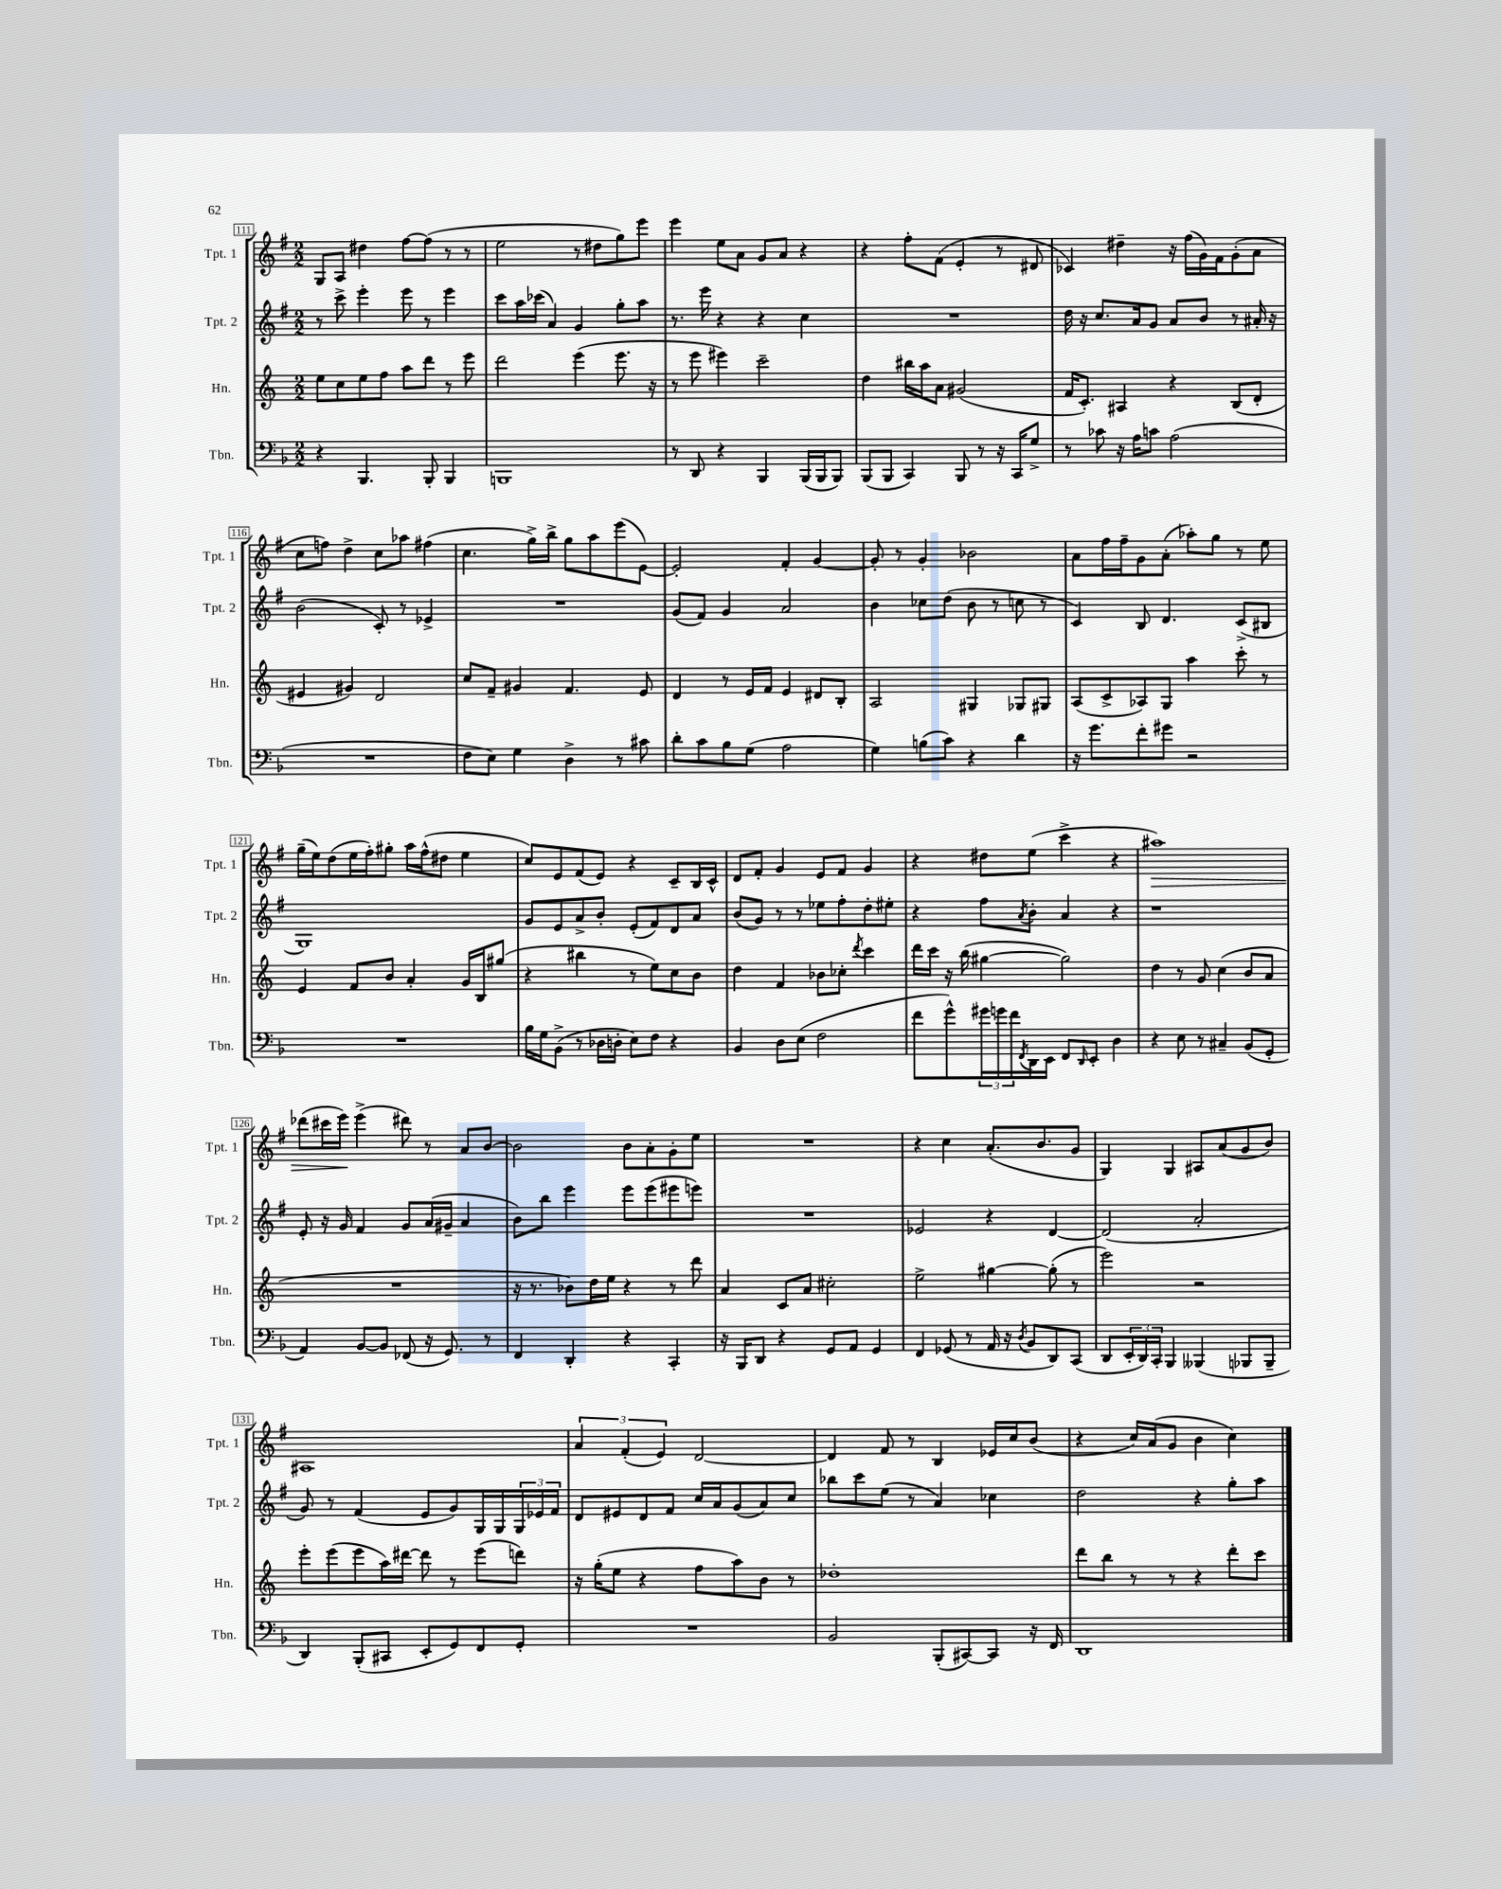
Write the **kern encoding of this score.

**kern	**kern	**kern	**kern	**dynam
*part4	*part3	*part2	*part1	*part1
*staff4	*staff3	*staff2	*staff1	*staff1
*I"Tbn.	*I"Hn.	*I"Tpt. 2	*I"Tpt. 1	*
*I'Tbn.	*I'Hn.	*I'Tpt. 2	*I'Tpt. 1	*
*clefF4	*clefG2	*clefG2	*clefG2	*
*k[b-]	*k[]	*k[f#]	*k[f#]	*
*M2/2	*M2/2	*M2/2	*M2/2	*
=111	=111	=111	=111	=111
4r	8ee\L	8r	8G/L	.
.	8cc\	8ccc^\	8A/J	.
4.BBB-/	8ee\	4eee'\	4dd#X\	.
.	8ff\J	.	.	.
.	8aa\L	8eee\	[8ff#\L	.
8BBB-'/	8ddd\J	8r	(8ff#\J]	.
4BBB-/	8r	4eee\	8r	.
.	8eee\	.	8r	.
=112	=112	=112	=112	=112
1BBBn	2ddd\	8ccc\L	2ee\	.
.	.	16aa\L	.	.
.	.	(16ccc-X\JJ	.	.
.	.	4a/)	.	.
.	(4eee\	4g/	8r	.
.	.	.	8dd#X\L	.
.	8.eee\	8gg'\L	8gg\)	.
.	.	8aa\J	8eee\J	.
.	16r	.	.	.
=113	=113	=113	=113	=113
8r	8r	8.r	4eee\	.
8DD/	8eee\	.	.	.
.	.	16eee\	.	.
4r	4eee#X\)	4r	8ee\L	.
.	.	.	8a\J	.
4BBB-/	2ccc~\	4r	8g/L	.
.	.	.	8a/J	.
(16BBB-/LL	.	4cc\	4r	.
16BBB-/J	.	.	.	.
8BBB-/J)	.	.	.	.
=114	=114	=114	=114	=114
(8BBB-/L	4dd\	1r	4r	.
8BBB-/J	.	.	.	.
4CC/)	16bb#X\LL	.	8ff#'\L	.
.	16aa\J	.	.	.
.	8a\J	.	(8f#\J	.
8BBB-/	(2g#X/	.	4e'/	.
8r	.	.	.	.
16r	.	.	8r	.
16CC/KL	.	.	.	.
8G^/J	.	.	8d#X/	.
=115	=115	=115	=115	=115
8r	16f/KL	16dd\	4c-X/)	.
.	8.c'/J)	16r	.	.
8c-X\	.	8.cc/L	.	.
16r	4A#X/	.	4dd#X~\	.
16A\KL	.	16a/k	.	.
8cn\J	.	8g/J	.	.
(2A\	4r	8a/L	16r	.
.	.	.	(16ff#\LL	.
.	.	8b/J	16g\)	.
.	.	.	16f#\J	.
.	(8B/L	8r	(8g'\	.
.	8d'/J	16a#X'/	8a\J	.
.	.	16r	.	.
!!LO:LB:g=z
=116	=116	=116	=116	=116
1r	4e#X/	(2b\	8cc\L	.
.	.	.	8ffn\J)	.
.	4g#X/)	.	4dd^\	.
.	2d/	8c'/)	8cc\L	.
.	.	8r	8aa-X\J	.
.	.	4e-X^/	(4ff#X\	.
=117	=117	=117	=117	=117
8F\L	8cc/L	1r	4.cc\	.
8E\J)	8f~/J	.	.	.
4G\	4g#X/	.	.	.
.	.	.	16gg^\LL)	.
.	.	.	16bb^\JJ	.
4D^\	4.f/	.	8gg\L	.
.	.	.	8aa\	.
8r	.	.	(8eee\	.
8c#X\	8e/	.	[8e\J)	.
=118	=118	=118	=118	=118
8d'\L	4d/	(8g/L	2e'/]	.
8c\	.	8f#/J)	.	.
8B-\	8r	4g/	.	.
(8G\J	16e/LL	.	.	.
.	16f/JJ	.	.	.
2A\	4e/	2a/	4f#'/	.
.	8d#X/L	.	[4g/	.
.	8B'/J	.	.	.
=119	=119	=119	=119	=119
4G\)	2A/	4b\	8g'/]	.
.	.	.	8r	.
(8Bn\L	.	8cc-X\L	4g'/	.
8c\J)	.	(8dd\J	.	.
4r	4G#X/	8b\	2b-X\	.
.	.	8r	.	.
4d\	8G-X/L	8ccn\	.	.
.	8G#X/J	8r	.	.
=120	=120	=120	=120	=120
16r	(8A/L	4c/)	8a\L	.
8.g\L	.	.	.	.
.	8c^/	.	16ff#\L	.
.	.	.	16ff#~\J	.
8f'\	8A-X/)	8B/	8g\	.
8g#X\J	8G/J	4.d/	(8a'\J	.
2r	4aa\	.	8aa-X'\L)	.
.	.	.	8gg\J	.
.	8ccc'\	(8c^/L	8r	.
.	8r	8B#X/J	8ee\	.
!!LO:LB:g=z
=121	=121	=121	=121	=121
1r	4e/	1G)	(16gg~\LL	.
.	.	.	16ee\J)	.
.	.	.	(8dd\	.
.	8f/L	.	16ee\L	.
.	.	.	16ff#'\J)	.
.	8b/J	.	8gg#X'\J	.
.	4a'/	.	16aa\LL	.
.	.	.	(16ff#^^\J	.
.	.	.	8dd#X\J	.
.	16g/LL	.	4ee\	.
.	16B/J	.	.	.
.	(8gg#X/J	.	.	.
=122	=122	=122	=122	=122
16B-\LL	4r	8g/L	8cc/L)	.
16G\J	.	.	.	.
(8BB-^\J	.	8e/	8e/	.
8r	4bb#X\	8a^/	(8f#/	.
16D-X\LL	.	8b'/J	8e/J)	.
16Dn'\JJ	.	.	.	.
8E\L)	8r	(8e'/L	4r	.
8F\J	8ee\L)	8f#/)	.	.
4r	8cc\	8d/	8c~/L	.
.	8b\J	8a/J	16B/L	.
.	.	.	16c^^/JJ	.
=123	=123	=123	=123	=123
4BB-/	4dd\	(8b/L	8d/L	.
.	.	8g/J)	8f#'/J	.
8D\L	4f/	8r	4g/	.
(8E\J	.	8r	.	.
2F\	8b-X\L	8ee-X\L	8e/L	.
.	8cc-X'\J	8ff#'\	8f#/J	.
.	8qddd/	.	.	.
.	4ccc\	8dd'\	4g/	.
.	.	8ee#X'\J	.	.
=124	=124	=124	=124	=124
8f\L	16ddd\LL	4r	4r	.
.	16ccc\JJ	.	.	.
8g^^\)	16r	.	.	.
.	(16bb\	.	.	.
24g#X\L	[4gg#X\	8ff#\L	8dd#X\L	.
24gn\	.	.	.	.
24f\	.	.	.	.
8qFF/	.	8qa/	.	.
16DD\	.	8b'\J	(8ee\J	.
16EE\JJ	.	.	.	.
8FF/L	2gg#\])	4a/	4ccc^\	.
16qqDD/	.	.	.	.
8EE'/J	.	.	.	.
4D\	.	4r	4r	.
=125	=125	=125	=125	=125
!	!	!	!	!LO:HP:b
4r	4dd\	1r	1aa#X)	>
8E\	8r	.	.	.
8r	8g/	.	.	.
4C#X~/	(4cc\	.	.	.
(8BB-/L	8b/L	.	.	.
8GG'/J	8a/J	.	.	.
!!LO:LB:g=z
=126	=126	=126	=126	=126
4AA/)	1r	8e'/	(8ddd-X\L	.
.	.	16r	16ccc#X\L	.
.	.	16g/	16eee\JJ)	.
[8BB-/L	.	4f#/	(4eee^\	]
8BB-/J]	.	.	.	.
(8FF-X/	.	8g/L	8ddd#X\)	.
16r	.	(16a/L	8r	.
8.GG/)	.	16g#X~/JJ	.	.
.	.	4a/	8a/L	.
8r	.	.	[8b/J	.
=127	=127	=127	=127	=127
4FF/	16r	8b\L)	2b\]	.
.	8.r	.	.	.
.	.	8bb\J	.	.
4DD'/	8b-X\L)	4eee\	.	.
.	16dd\L	.	.	.
.	16ee\JJ	.	.	.
4r	4r	8eee\L	8b\L	.
.	.	(8eee\	8a'\	.
4CC'/	8r	8eee#X\	8g'\	.
.	8ddd\	8eeen\J)	8ee\J	.
=128	=128	=128	=128	=128
16r	4a/	1r	1r	.
16BBB-/KL	.	.	.	.
8DD/J	.	.	.	.
4r	8c/L	.	.	.
.	8a/J	.	.	.
8GG/L	2cc#X'\	.	.	.
8AA/J	.	.	.	.
4GG/	.	.	.	.
=129	=129	=129	=129	=129
4FF/	2ee^\	2e-X/	4r	.
(8GG-X/	.	.	4cc\	.
8r	.	.	.	.
16AA/	[4gg#X\	4r	(8.a'/L	.
16r	.	.	.	.
8qD/	.	.	.	.
8BB-/L	.	.	.	.
.	.	.	8.b/	.
8DD/)	(8gg#'\]	[4d/	.	.
(8CC/J	8r	.	8g/J	.
=130	=130	=130	=130	=130
8DD/L	2eee\)	(2d/]	4G/)	.
24EE'/L	.	.	.	.
24DD/)	.	.	.	.
24CC'/JJ	.	.	.	.
4BBB-/	.	.	4G/	.
(4BBB--X/	2r	2a'/	8A#X/L	.
.	.	.	(8a/	.
8BBB-X/L	.	.	8g/	.
8BBB-~/J	.	.	8b/J)	.
!!LO:LB:g=z
=131	=131	=131	=131	=131
4DD/)	8eee'\L	8g/)	1A#X	.
.	(8eee\	8r	.	.
(8BBB-'/L	8eee\	(4f#/	.	.
8CC#X/J	16aa\L)	.	.	.
.	[16ddd#X\JJ	.	.	.
8EE'/L	8ddd#\]	8e/L	.	.
8GG/)	8r	8g/)	.	.
8FF/	(8eee\L	16G/L	.	.
.	.	16G/	.	.
8GG'/J	8dddn\J)	24G/	.	.
.	.	24e-X/	.	.
.	.	24f#/JJ	.	.
=132	=132	=132	=132	=132
1r	16r	8d/L	6a/	.
.	(16gg'\KL	.	.	.
.	8ee\J	8e#X/	.	.
.	.	.	(6f#'/	.
.	4r	8d/	.	.
.	.	.	6e/)	.
.	.	8f#/J	.	.
.	8ff\L	16cc/LL	[2d/	.
.	.	16a/J	.	.
.	8aa\)	(8g/	.	.
.	8b\J	8a/)	.	.
.	8r	8cc/J	.	.
=133	=133	=133	=133	=133
2BB-/	1dd-X'	8bb-X\L	4d/]	.
.	.	8ccc\	.	.
.	.	(8ee\J	8f#/	.
.	.	8r	8r	.
(8BBB-'/L	.	4a/)	4B/	.
[8CC#X/)	.	.	.	.
8CC#/J]	.	4cc-X\	16e-X/LL	.
.	.	.	16cc/J	.
16r	.	.	(8b/J	.
16FF/	.	.	.	.
=134	=134	=134	=134	=134
1DD	8ddd\L	2dd\	4r	.
.	8bb\J	.	.	.
.	8r	.	16cc/LL)	.
.	.	.	(16a/J	.
.	8r	.	8g/J	.
.	4r	4r	4b\	.
.	8ddd'\L	8gg'\L	4cc\)	.
.	8ccc\J	8aa\J	.	.
==	==	==	==	==
*-	*-	*-	*-	*-
